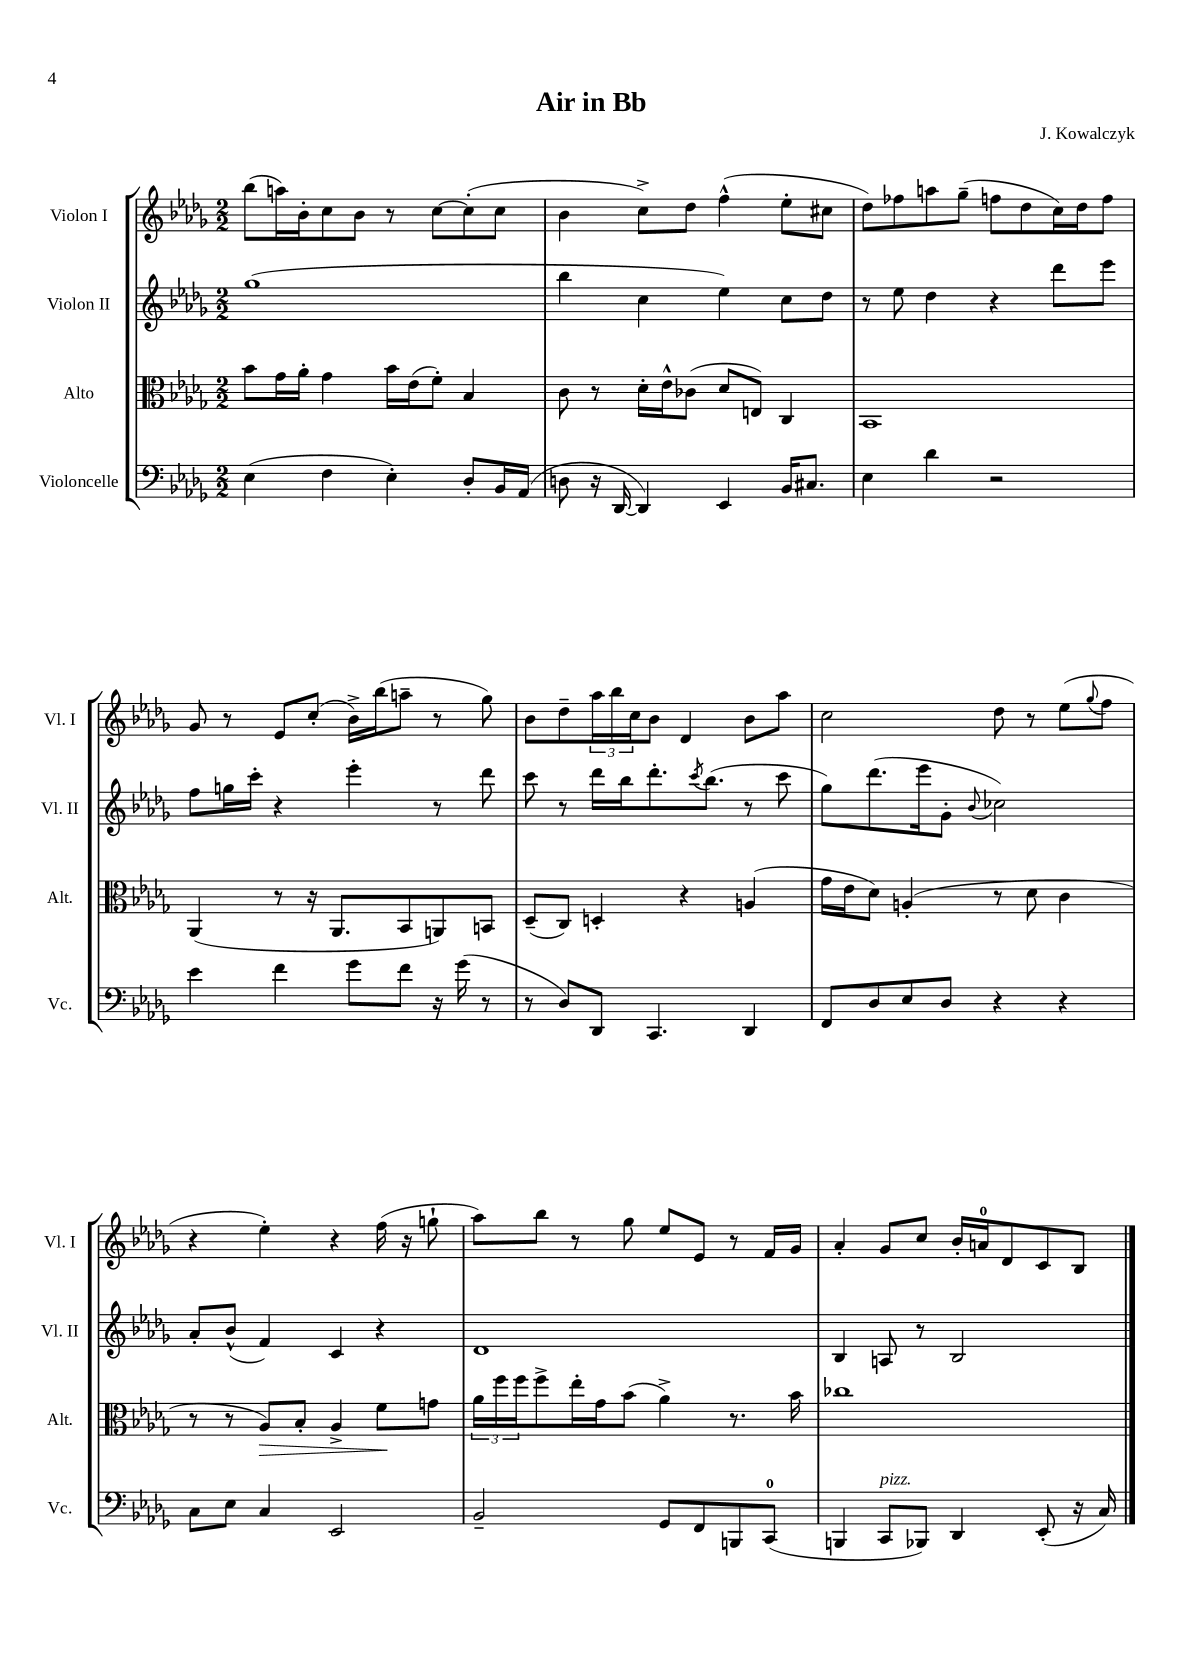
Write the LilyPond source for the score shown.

\header { title = "Air in Bb" composer = "J. Kowalczyk" }
<<
\new StaffGroup <<
\new Staff = "s0" \with { instrumentName = "Violon I" shortInstrumentName = "Vl. I" } {
    \clef treble \key des \major \numericTimeSignature \time 2/2
    bes''8( a''16) bes'16-. c''8 bes'8 r8 c''8~ c''8-.( c''8 |
    bes'4 c''8->) des''8 f''4-^( ees''8-. cis''8 |
    des''8) fes''8 a''8 ges''8--( f''8 des''8 c''16) des''16 f''8 |
    ges'8 r8 ees'8 c''8-.( bes'16->) bes''16( a''8-- r8 ges''8) |
    bes'8 des''8-- \tuplet 3/2 { aes''16 bes''16 c''16 } bes'8 des'4 bes'8 aes''8 |
    c''2 des''8 r8 ees''8( \appoggiatura { ges''8 } f''8 |
    r4 ees''4-.) r4 f''16( r16 g''8-! |
    aes''8) bes''8 r8 ges''8 ees''8 ees'8 r8 f'16 ges'16 |
    aes'4-. ges'8 c''8 bes'16-. a'16-0 des'8 c'8 bes8 \bar "|." |
}
\new Staff = "s1" \with { instrumentName = "Violon II" shortInstrumentName = "Vl. II" } {
    \clef treble \key des \major \numericTimeSignature \time 2/2
    ges''1( |
    bes''4 c''4 ees''4) c''8 des''8 |
    r8 ees''8 des''4 r4 des'''8 ees'''8 |
    f''8 g''16 c'''16-. r4 ees'''4-. r8 des'''8 |
    c'''8 r8 des'''16 bes''16 des'''8.-. \acciaccatura { c'''8 } bes''8.( r8 c'''8 |
    ges''8) des'''8.( ees'''16 ges'8-. \appoggiatura { bes'8 } ces''2) |
    aes'8-. bes'8-^( f'4) c'4 r4 |
    des'1 |
    bes4 a8 r8 bes2 \bar "|." |
}
\new Staff = "s2" \with { instrumentName = "Alto" shortInstrumentName = "Alt." } {
    \clef alto \key des \major \numericTimeSignature \time 2/2
    bes'8 ges'16 aes'16-. ges'4 bes'16 ees'16( f'8-.) bes4 |
    c'8 r8 des'16-. ees'16-^ ces'8( des'8 e8) c4 |
    bes,1 |
    aes,4( r8 r16 aes,8. bes,8 a,8) b,8 |
    des8--( c8) d4-. r4 a4( |
    ges'16 ees'16 des'8) a4-.( r8 des'8 c'4 |
    r8 r8 aes8\>) bes8-. aes4-> f'8\! g'8 |
    \tuplet 3/2 { aes'16 f''16 f''16 } f''8-> ees''16-. ges'16 bes'8( aes'4->) r8. bes'16 |
    ces''1 \bar "|." |
}
\new Staff = "s3" \with { instrumentName = "Violoncelle" shortInstrumentName = "Vc." } {
    \clef bass \key des \major \numericTimeSignature \time 2/2
    ees4( f4 ees4-.) des8-. bes,16 aes,16( |
    d8 r16 des,16~ des,4) ees,4 bes,16 cis8. |
    ees4 des'4 r2 |
    ees'4 f'4 ges'8 f'8 r16 ges'16( r8 |
    r8 des8) des,8 c,4. des,4 |
    f,8 des8 ees8 des8 r4 r4 |
    c8 ees8 c4 ees,2 |
    bes,2-- ges,8 f,8 b,,8 c,8-0( |
    b,,4 c,8^\markup { \italic "pizz." } bes,,8) des,4 ees,8-.( r16 c16) \bar "|." |
}
>>
>>
\layout { \context { \Score \remove "Bar_number_engraver" } }
